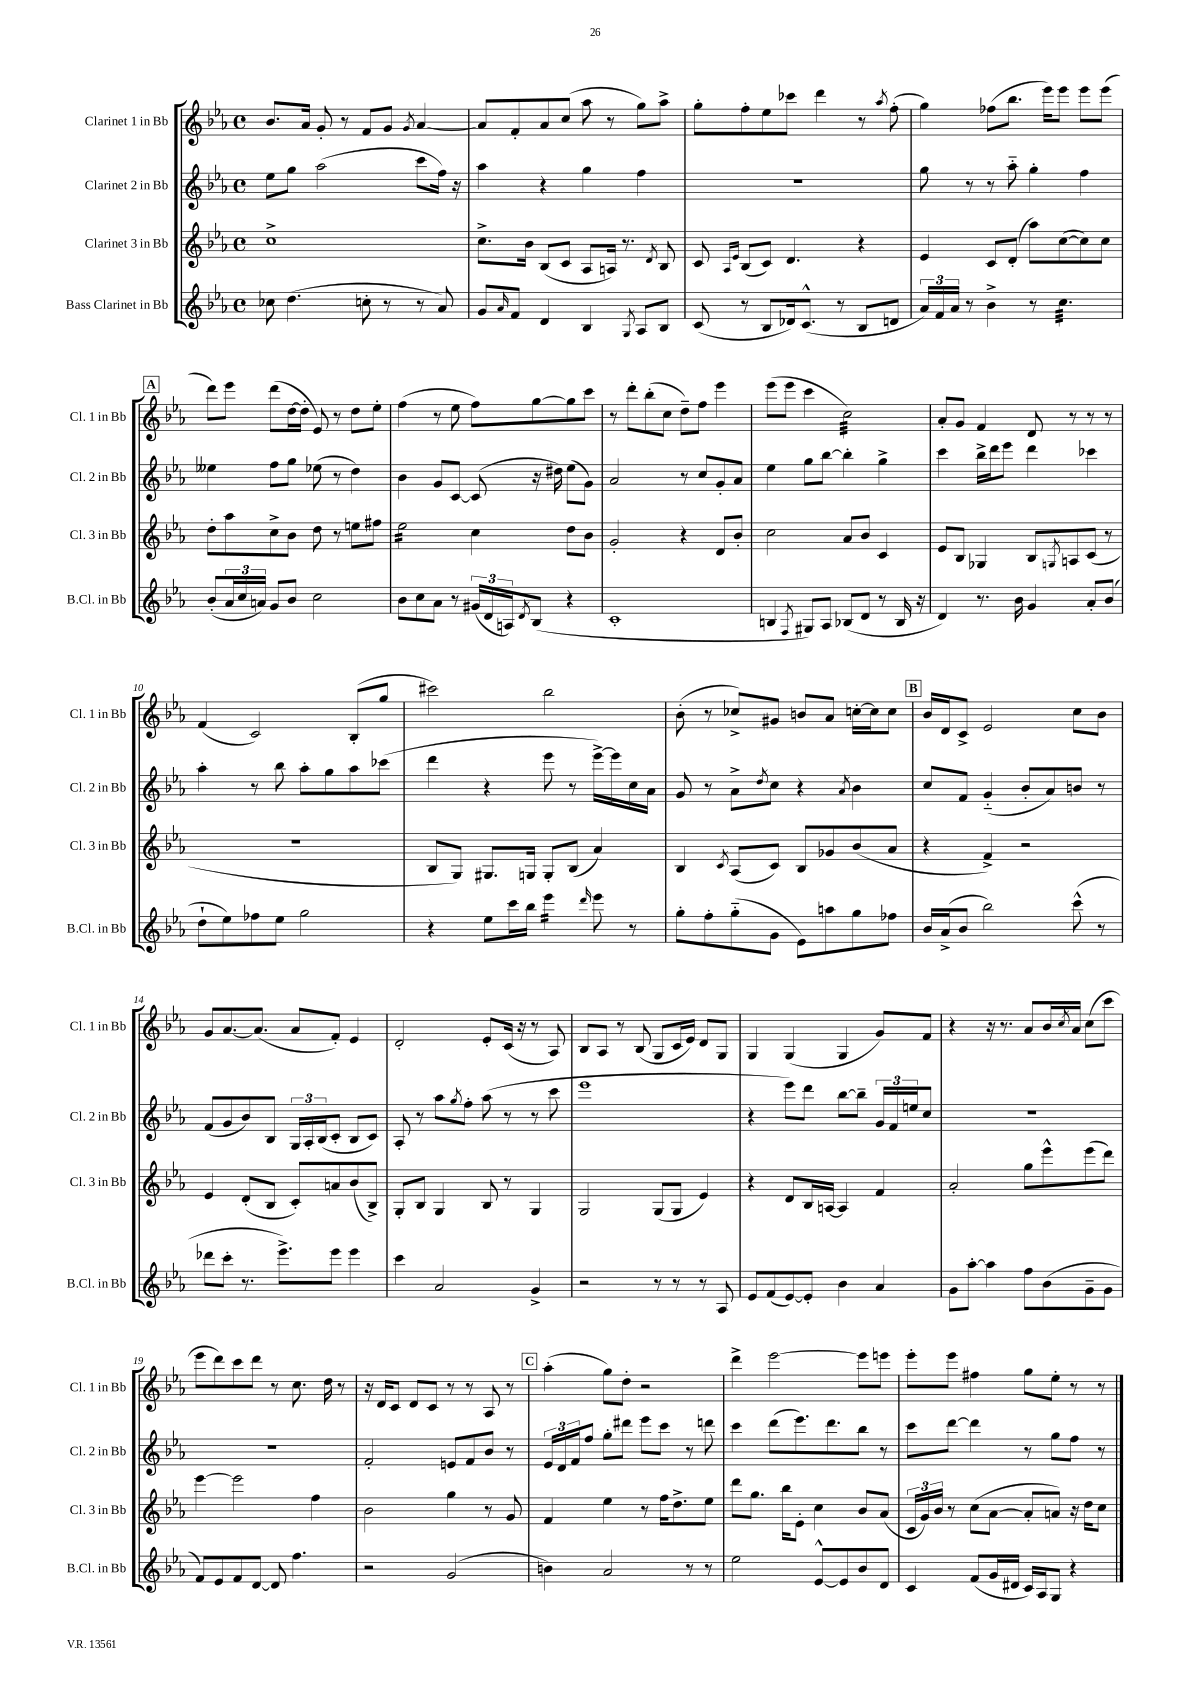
<<
\new StaffGroup <<
\new Staff = "s0" \with { instrumentName = "Clarinet 1 in Bb" shortInstrumentName = "Cl. 1 in Bb" } {
    \clef treble \key ees \major \defaultTimeSignature \time 4/4
    bes'8. aes'16 g'8-. r8 f'8 g'8 \acciaccatura { g'8 } aes'4~ |
    aes'8 f'8-. aes'8 c''8( aes''8 r8 g''8) aes''8-> |
    g''8-. f''8-. ees''8 ces'''8 d'''4 r8 \acciaccatura { aes''8 } f''8-.( |
    g''4) fes''8( bes''8. ees'''16) ees'''8 ees'''8 ees'''8( |
    \mark \markup { \box "A" } d'''8) ees'''8 d'''8( d''16~ d''16-. ees'8) r8 d''8 ees''8-. |
    f''4( r8 ees''8 f''8) g''8~ g''8 c'''8 |
    r8 d'''8-. bes''8-.( c''8 d''8--) f''8 ees'''4 |
    ees'''8( ees'''8 c'''4 c''2:32) |
    aes'8-. g'8 f'4 d'8 r8 r8 r8 |
    f'4( c'2) bes8-.( g''8 |
    cis'''2) bes''2 |
    bes'8-.( r8 ces''8->) gis'8 b'8 aes'8 c''16~-. c''16 c''8 |
    \mark \markup { \box "B" } bes'16 d'16 c'8-> ees'2 c''8 bes'8 |
    g'8 aes'8.~ aes'8.( aes'8 f'8-.) ees'4 |
    d'2-. ees'8-. c'16( r16 r8 aes8) |
    bes8 aes8 r8 bes8( g8 c'16 ees'16) d'8 g8 |
    g4 g4( g4 g'8) f'8 |
    r4 r16 r8. aes'8 bes'16 \acciaccatura { c''8 } aes'16 c''8( c'''8 |
    ees'''8 d'''8) c'''8 d'''8 r8 c''8. d''16 r8 |
    r16 d'16 c'8 d'8 c'8 r8 r8 aes8 r8 |
    \mark \markup { \box "C" } aes''4-.( g''8) d''8-. r2 |
    d'''4-> ees'''2~ ees'''8 e'''8 |
    ees'''8-. ees'''8 fis''4 g''8 ees''8-. r8 r8 \bar "|." |
}
\new Staff = "s1" \with { instrumentName = "Clarinet 2 in Bb" shortInstrumentName = "Cl. 2 in Bb" } {
    \clef treble \key ees \major \defaultTimeSignature \time 4/4
    ees''8 g''8 aes''2( c'''8 f''16) r16 |
    aes''4 r4 g''4 f''4 |
    R1 |
    g''8 r8 r8 aes''8-_ g''4-. f''4 |
    \mark \markup { \box "A" } eeses''4 f''8 g''8 ees''8( r8 d''4) |
    bes'4 g'8 c'8~ c'8( r16 dis''16) ees''8( g'8) |
    aes'2 r8 c''8 g'8-. aes'8 |
    ees''4 g''8 bes''8~ bes''4-. g''4-> |
    c'''4 bes''16-> d'''16 ees'''8 d'''4 ces'''4 |
    aes''4-. r8 bes''8 aes''8-. g''8 aes''8 ces'''8( |
    d'''4 r4 ees'''8 r8 ees'''16~->) ees'''16 c''16 aes'16 |
    g'8 r8 aes'8-> \acciaccatura { d''8 } c''8 r4 \acciaccatura { aes'8 } bes'4 |
    \mark \markup { \box "B" } c''8 f'8 g'4-_( bes'8-. aes'8) b'8 r8 |
    f'8( g'8 bes'8) bes8 \tuplet 3/2 { g16 aes16-. bes16( } c'8-. bes8 c'8) |
    aes8-. r8 aes''8 \acciaccatura { g''8 } f''8-. aes''8( r8 r8 c'''8 |
    ees'''1 |
    r4 ees'''8) d'''8 bes''8~ bes''8-- \tuplet 3/2 { g'16 f'16 e''16 } c''8 |
    R1 |
    R1 |
    f'2-. e'8 f'8 bes'8 r8 |
    \mark \markup { \box "C" } \tuplet 3/2 { ees'16 d'16 f'16 } f''8 g''8-. dis'''8 ees'''8 c'''8 r8 d'''8 |
    c'''4 d'''8( ees'''8.) d'''8. bes''8 r8 |
    c'''8 d'''8~ d'''4 r8 g''8 f''8 r8 \bar "|." |
}
\new Staff = "s2" \with { instrumentName = "Clarinet 3 in Bb" shortInstrumentName = "Cl. 3 in Bb" } {
    \clef treble \key ees \major \defaultTimeSignature \time 4/4
    c''1-> |
    c''8.-> bes'16 bes8( c'8 aes8 a16) r8. \acciaccatura { d'8 } bes8 |
    c'8 \grace { aes16 ees'16 } bes8( c'8) d'4. r4 |
    ees'4 c'8 d'8-.( aes''8) c''8~( c''8) c''8 |
    \mark \markup { \box "A" } d''8-. aes''8 c''8-> bes'8 d''8 r8 e''8 fis''8 |
    ees''2:16 c''4 d''8 bes'8 |
    g'2-. r4 d'8 bes'8-. |
    c''2 aes'8 bes'8 c'4 |
    ees'8 bes8 ges4 bes8 \acciaccatura { g8 } a8 c'8( r8 |
    R1 |
    bes8 g8) gis8. g16 g8-. bes8( aes'4) |
    bes4 \acciaccatura { c'8 } aes8( c'8) bes8 ges'8 bes'8( aes'8 |
    \mark \markup { \box "B" } r4 f'4->) r2 |
    ees'4 d'8-.( bes8 c'8-.) a'8 bes'8( bes8->) |
    g8-. bes8 g4 bes8 r8 g4 |
    g2 g8( g8 ees'4) |
    r4 d'8 bes16 a16~ a4 f'4 |
    aes'2-. g''8 ees'''8-^ ees'''8( d'''8) |
    ees'''4~ ees'''2 f''4 |
    bes'2 g''4 r8 g'8 |
    \mark \markup { \box "C" } f'4 ees''4 r8 f''16 d''8.-> ees''8 |
    d'''8 g''8. bes''16 ees'8-. c''4 bes'8 aes'8( |
    \tuplet 3/2 { c'16 g'16) bes'16 } r8 c''8( aes'8~ aes'8-. a'8) r16 d''16 c''8 \bar "|." |
}
\new Staff = "s3" \with { instrumentName = "Bass Clarinet in Bb" shortInstrumentName = "B.Cl. in Bb" } {
    \clef treble \key ees \major \defaultTimeSignature \time 4/4
    ces''8 d''4.( c''8-. r8 r8 aes'8) |
    g'8 \grace { aes'16 } f'8 d'4 bes4 \acciaccatura { g8 } aes8 bes8 |
    c'8( r8 bes8 des'16) c'8.-^( r8 bes8 d'8 |
    \tuplet 3/2 { aes'16) f'16 aes'16 } r8 bes'4-> r8 c''4.:32 |
    \mark \markup { \box "A" } bes'8-.( \tuplet 3/2 { aes'16 c''16 a'16) } g'8 bes'8 c''2 |
    bes'8 c''8 aes'8 r8 \tuplet 3/2 { gis'16( d'16 a16) } \acciaccatura { d'8 } bes8( r4 |
    c'1-. |
    b4 \acciaccatura { f8 } gis8) aes8 bes8( d'8 r8 bes16 r16 |
    d'4) r8. bes'16 g'4 aes'8-. bes'8( |
    d''8-! ees''8) fes''8 ees''8 g''2 |
    r4 ees''8 c'''16 bes''16 ees'''4:16 \grace { d'''16 } ees'''8 r8 |
    g''8-. f''8-. g''8-_( g'8 ees'8) a''8 g''8 fes''8 |
    \mark \markup { \box "B" } bes'16 aes'16->( bes'8 bes''2) c'''8-^( r8 |
    des'''8 c'''8-. r8. ees'''8.->) ees'''8 ees'''4 |
    c'''4 aes'2 g'4-> |
    r2 r8 r8 r8 aes8 |
    ees'8 f'8( ees'8~) ees'8-. bes'4 aes'4 |
    g'8 aes''8~-. aes''4 f''8 bes'8( g'8-- g'8 |
    f'8) ees'8 f'8 d'8~ d'8 f''4. |
    r2 g'2( |
    \mark \markup { \box "C" } b'4) aes'2 r8 r8 |
    ees''2 ees'8~-^ ees'8 bes'8 d'8 |
    c'4 f'8( g'16 dis'16 c'16) aes16 g8 r4 \bar "|." |
}
>>
>>
